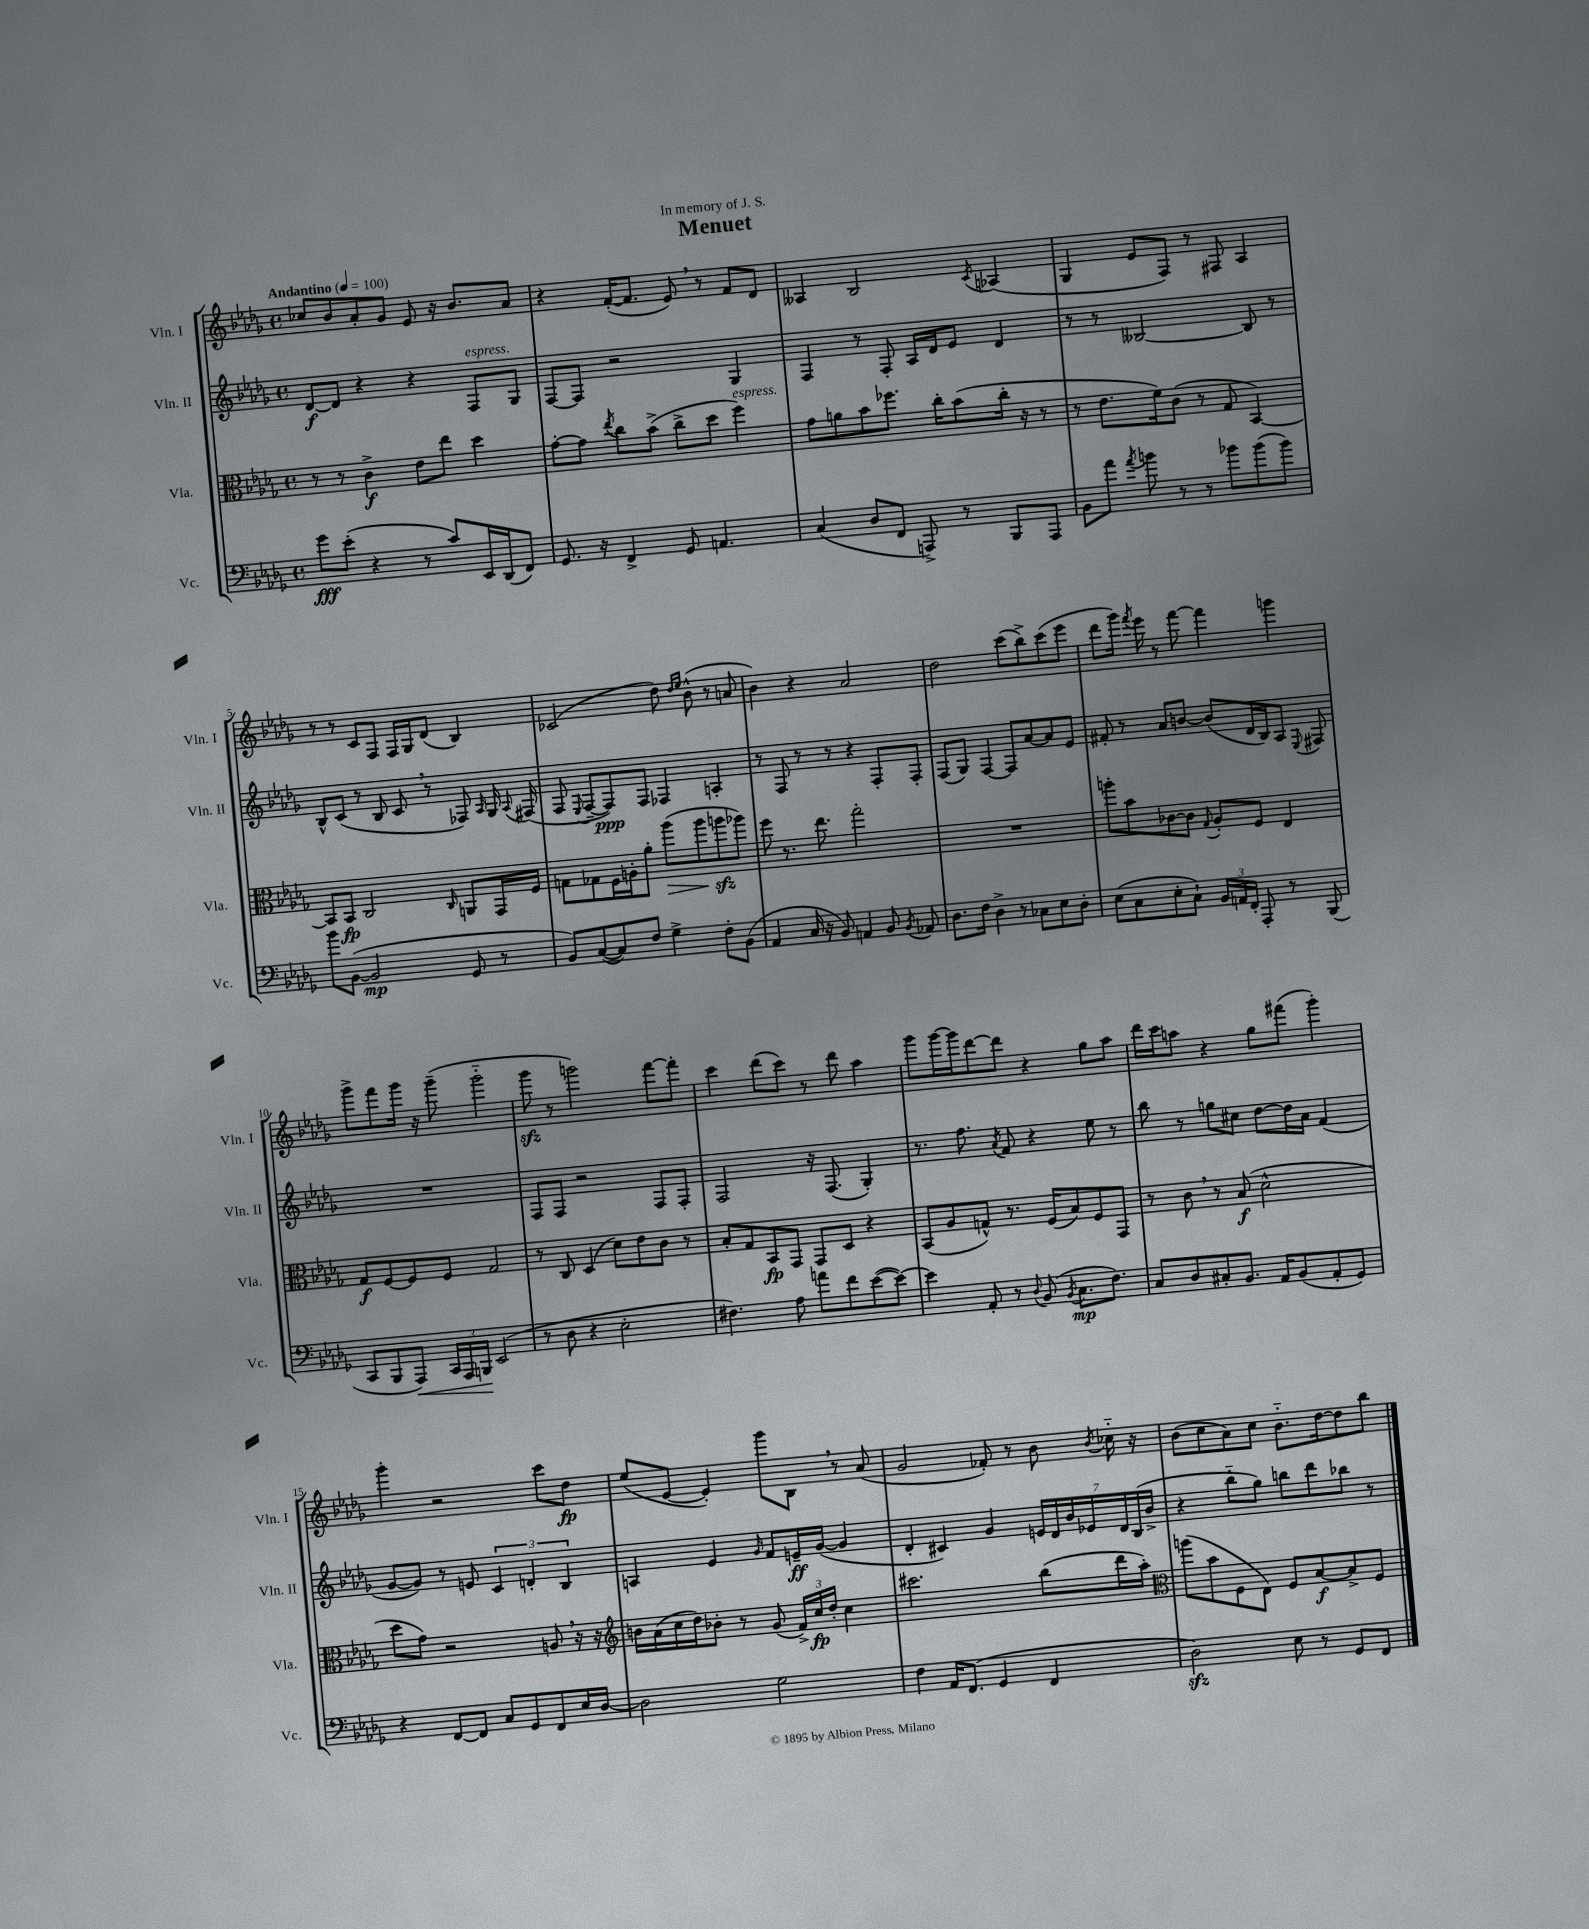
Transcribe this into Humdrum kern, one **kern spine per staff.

**kern	**dynam	**kern	**dynam	**kern	**dynam	**kern	**dynam
*part4	*part4	*part3	*part3	*part2	*part2	*part1	*part1
*staff4	*staff4	*staff3	*staff3	*staff2	*staff2	*staff1	*staff1
*I"Vc.	*	*I"Vla.	*	*I"Vln. II	*	*I"Vln. I	*
*I'Vc.	*	*I'Vla.	*	*I'Vln. II	*	*I'Vln. I	*
*clefF4	*	*clefC3	*	*clefG2	*	*clefG2	*
*k[b-e-a-d-g-]	*	*k[b-e-a-d-g-]	*	*k[b-e-a-d-g-]	*	*k[b-e-a-d-g-]	*
*M4/4	*	*M4/4	*	*M4/4	*	*M4/4	*
*met(c)	*	*met(c)	*	*met(c)	*	*met(c)	*
*MM100	*	*MM100	*	*MM100	*	*MM100	*
=1	=1	=1	=1	=1	=1	=1	=1
!	!	!	!	!	!	!LO:TX:a:B:t=Andantino	!
8g-\L	fff	8r	.	[8d-/L	f	8cc-X/L	.
(8e-'\J	.	8r	.	8d-/J]	.	8b-/	.
4r	.	4c^\	f	4r	.	8a-'/	.
.	.	.	.	.	.	8g-/J	.
8r	.	8e-\L	.	4r	.	8e-/	.
8c/L)	.	8ee-\J	.	.	.	16r	.
.	.	.	.	.	.	8.b-/L	.
!	!	!	!	!LO:TX:a:i:t=espress.	!	!	!
16EE-/L	.	4dd-\	.	8F/L	.	.	.
(16DD-/J	.	.	.	.	.	.	.
8FF/J)	.	.	.	8G-/J	.	8a-/J	.
=2	=2	=2	=2	=2	=2	=2	=2
8.GG-/	.	[8g-'\L	.	[8F/L	.	4r	.
.	.	8g-\J]	.	8F/J]	.	.	.
16r	.	.	.	.	.	.	.
.	.	8qee-/	.	.	.	.	.
4FF^/	.	8cc\L	.	2r	.	([16f'/KL	.
.	.	.	.	.	.	8.f/J]	.
.	.	(8b-^\J	.	.	.	.	.
8GG-/	.	8cc^\L	.	.	.	8e-,/)	.
4.AAn/	.	8dd-\J	.	.	.	8r	.
!	!	!LO:TX:a:i:t=espress.	!	!	!	!	!
.	.	4ff\)	.	4G-/	.	8f/L	.
.	.	.	.	.	.	8d-/J	.
=3	=3	=3	=3	=3	=3	=3	=3
(4C/	.	8g-\L	.	4F/	.	4A--X/	.
.	.	8an\	.	.	.	.	.
8D-/L	.	8b-\	.	8r	.	2B-/	.
8FF/J	.	8.ff-X\J	.	8F'/	.	.	.
8AAAn^/)	.	.	.	16A-/LL	.	.	.
.	.	16cc'\KL	.	16d-/J	.	.	.
8r	.	(8b-\	.	8e-/J	.	.	.
.	.	.	.	.	.	8qc/	.
8BBB-/L	.	16cc'\Jk	.	4d-/	.	(4A-X/	.
.	.	16r	.	.	.	.	.
8AAA/J	.	8r	.	.	.	.	.
=4	=4	=4	=4	=4	=4	=4	=4
8BB-\L	.	8r	.	8r	.	4G-/	.
8a-\J	.	8.e-\L	.	8r	.	.	.
8qa-/	.	.	.	.	.	.	.
8bn\	.	.	.	[2B--X/	.	8e-/L	.
.	.	16f\k)	.	.	.	.	.
8r	.	(8c\J	.	.	.	8F/J)	.
8r	.	8r	.	.	.	8r	.
8b-X\L	.	8G-/	.	.	.	8F#X/	.
(8b-\	.	[4BB-/)	.	8B--/]	.	4A-/	.
8b-\J)	.	.	.	8r	.	.	.
!!LO:LB:g=z
=5	=5	=5	=5	=5	=5	=5	=5
8b-\L	.	8BB-/L]	.	8B-^^/L	.	8r	.
([8BB-\J	.	8BB-/J	fp	(8c/J	.	8r	.
2BB-/]	mp	2C/	.	8r	.	8c/L	.
.	.	.	.	8B-/	.	8F/J	.
.	.	.	.	8c,/	.	16F/LL	.
.	.	.	.	.	.	16G-/J	.
.	.	.	.	8r	.	(8d-/J	.
.	.	16qqC/	.	.	.	.	.
8GG-/	.	8AAn/L	.	8F-X/)	.	4B-/)	.
.	.	.	.	16qqA-/	.	.	.
8r	.	16GG-/L	.	16G-/	.	.	.
.	.	.	.	8qqA-/	.	.	.
.	.	16F/JJ	.	(16F#X/	.	.	.
=6	=6	=6	=6	=6	=6	=6	=6
8BB-/L)	.	8Gn\L	.	8F/	.	(2c-X/	.
.	.	.	.	8qqE-/	.	.	.
([8C/	.	8G-X\	.	[8F~/L	.	.	.
8C/])	.	16F\L	.	8F/])	ppp	.	.
.	.	16An'\J	.	.	.	.	.
8F/J	.	8a-'\J	.	8F/J	.	.	.
!	!	!	!LO:HP:b	!	!	!	!
4G-^\	.	(8aa-\L	>	4F-X/	.	8dd-\)	.
.	.	.	.	.	.	16qqdd-/LL	.
.	.	.	.	.	.	16qqee-/JJ	.
.	.	8aa-\	.	.	.	(8b-^^\	.
8F'\L	.	8aanzz\	.	4An'/	.	8r	.
(8BB-\J	.	8aa-X\J)	]	.	.	8an/	.
=7	=7	=7	=7	=7	=7	=7	=7
4AA-/	.	8ff\	.	8r	.	4b-\)	.
.	.	8.r	.	8F/	.	.	.
16C/	.	.	.	8r	.	4r	.
16r	.	8.ee-\	.	.	.	.	.
8BB-/)	.	.	.	8r	.	.	.
4AAn/	.	2gg-'\	.	4r	.	2a-/	.
8BB-/	.	.	.	8F'/L	.	.	.
8qBB-/	.	.	.	.	.	.	.
8AA-X/	.	.	.	8F'/J	.	.	.
=8	=8	=8	=8	=8	=8	=8	=8
8.D-\L	.	1r	.	(8F/L	.	2dd-\	.
.	.	.	.	8G-/J)	.	.	.
16F\Jk	.	.	.	.	.	.	.
4D-^\	.	.	.	[4F/	.	.	.
8r	.	.	.	8F/L]	.	(8ccc\L	.
8C-X\L	.	.	.	[8a-/	.	8bb-^\)	.
8E-\	.	.	.	8a-/]	.	(8ccc\	.
8D-'\J	.	.	.	8e-/J	.	8eee-\J	.
=9	=9	=9	=9	=9	=9	=9	=9
(8E-\L	.	8aan'\L	.	8f#X'/	.	8ddd-\L	.
8C\	.	8b-\	.	8r	.	16ggg-\Jk)	.
.	.	.	.	.	.	8qfff/	.
.	.	.	.	.	.	16eee-\	.
8E-'\	.	[8c-X\	.	8a-/L	.	8r	.
8C`\J)	.	8c-\J]	.	[8bn/J	.	[8fff\	.
.	.	8qqG-/	.	.	.	.	.
24BB-/LL	.	8A-'/L	.	(8b/L]	.	4fff\]	.
24AAn/	.	.	.	.	.	.	.
24FF'/JJ	.	.	.	.	.	.	.
8AAA-'/	.	8F/J	.	16d-/L	.	.	.
.	.	.	.	16B-/J)	.	.	.
8r	.	4E-/	.	8A-/J	.	4gggn\	.
.	.	.	.	8qqE-/	.	.	.
(8BBB-/	.	.	.	8F#X/	.	.	.
!!LO:LB:g=z
=10	=10	=10	=10	=10	=10	=10	=10
8CC/L	.	8G-/L	f	1r	.	8ggg-^\L	.
8BBB-/	.	[8F/	.	.	.	8fff\	.
!	!LO:HP:b	!	!	!	!	!	!
8AAA-/J)	<	8F/]	.	.	.	16ggg-\Jk	.
.	.	.	.	.	.	16r	.
24CC/LL	.	8F/J	.	.	.	(8ggg-~\	.
24AAA-/	.	.	.	.	.	.	.
24BBBn/JJ	.	.	.	.	.	.	.
(2EE-/	[	2G-/	.	.	.	2ggg-\	.
=11	=11	=11	=11	=11	=11	=11	=11
8r	.	8r	.	8F/L	.	8ggg-zz\	.
8D-\	.	8C/	.	8F/J	.	8r	.
4r	.	(4D-/	.	2r	.	2gggn\)	.
2E-'\	.	8d-\L)	.	.	.	.	.
.	.	8e-\	.	.	.	.	.
.	.	8c\J	.	8F/L	.	[8fff\L	.
.	.	8r	.	8F'/J	.	8fff'\J]	.
=12	=12	=12	=12	=12	=12	=12	=12
4.F#X\)	.	8B-'/L	.	2F/	.	4ccc\	.
.	.	8G-/	.	.	.	.	.
.	.	8BB-/	fp	.	.	(8ddd-\L	.
8A-\	.	8GG-/J	.	.	.	8ccc\J)	.
8an\L	.	8GG-/L	.	16r	.	8r	.
.	.	.	.	(8.F/	.	.	.
8f\	.	8D-/J	.	.	.	8ddd-\	.
([8e-\	.	4r	.	4G-'/)	.	4aa-\	.
8e-\J_)	.	.	.	.	.	.	.
=13	=13	=13	=13	=13	=13	=13	=13
4e-\]	.	(8BB-/L	.	8.r	.	8ggg-\L	.
.	.	8A-/	.	.	.	[16ggg-\L	.
.	.	.	.	8.ff\	.	16ggg-\J]	.
8AA-'/	.	8Gn^^/J)	.	.	.	[8ddd-\	.
.	.	.	.	8qa-/	.	.	.
8r	.	8.r	.	8f/	.	8ddd-\J]	.
8qqD-/	.	.	.	.	.	.	.
(8BB-/	.	.	.	4r	.	4r	.
.	.	(16F/KL	.	.	.	.	.
8qBB-/	.	.	.	.	.	.	.
8.C\L	mp	8B-/)	.	.	.	.	.
.	.	8F/	.	8ee-\	.	8gg-\L	.
8.F\J)	.	.	.	.	.	.	.
.	.	8GG-/J	.	8r	.	8aa-\J	.
=14	=14	=14	=14	=14	=14	=14	=14
8C/L	.	8r	.	8bb-\	.	16ddd-\LL	.
.	.	.	.	.	.	16ccc\J	.
8D-/	.	8c,\	.	8r	.	8aan\J	.
8C#X'/	.	8r	.	8ggn\L	.	4r	.
8.BB-/J	.	(8B-/	f	8cc#X\J	.	.	.
.	.	2d-^^\	.	[8dd-\L	.	8gg-\L	.
16AA-/KL	.	.	.	.	.	.	.
(8BB-/	.	.	.	16dd-\L]	.	(8fff#X\J	.
.	.	.	.	16a-\JJ	.	.	.
8AA-'/	.	.	.	(4f/	.	4ggg-'\)	.
8GG-/J)	.	.	.	.	.	.	.
!!LO:LB:g=z
=15	=15	=15	=15	=15	=15	=15	=15
4r	.	8dd-\L	.	[8g-/L	.	4ggg-'\	.
.	.	8g-\J)	.	8g-/J])	.	.	.
[8FF/L	.	2r	.	8r	.	2r	.
8FF/J]	.	.	.	8en/	.	.	.
8C/L	.	.	.	6c/	.	.	.
8GG-/	.	.	.	.	.	.	.
.	.	.	.	6dn'/	.	.	.
8FF/	.	8An,/	.	.	.	8ccc\L	.
.	.	.	.	6B-/	.	.	.
16E-/L	.	16r	.	.	.	8dd-\J	fp
[16D-/JJ	.	16r	.	.	.	.	.
=16	=16	=16	=16	=16	=16	=16	=16
*	*	*clefG2	*	*	*	*	*
2D-\]	.	16bn\LL	.	4An/	.	(8ee-/L	.
.	.	(16a-\	.	.	.	.	.
.	.	16cc\	.	.	.	[8e-/J	.
.	.	16dd-\J)	.	.	.	.	.
.	.	8b-X'\J	.	4e-/	.	4e-'/])	.
.	.	8r	.	.	.	.	.
.	.	.	.	16qqg-/	.	.	.
2G-\	.	(8g-/	.	8f/L	.	8ggg-\L	.
.	.	24f^/LL)	.	16en~/L	ff	8B-,\J	.
.	.	24cc/	fp	.	.	.	.
.	.	.	.	([16g-/JJ	.	.	.
.	.	24dd-'/JJ	.	.	.	.	.
.	.	4cc\	.	4g-/]	.	8r	.
.	.	.	.	.	.	(8a-/	.
=17	=17	=17	=17	=17	=17	=17	=17
4F\	.	2.ccc#X\	.	4d-'/	.	2g-/	.
16AA-/KL	.	.	.	4c#X/)	.	.	.
(8.FF/J	.	.	.	.	.	.	.
4GG-/	.	.	.	4g-/	.	8f-X'/)	.
.	.	.	.	.	.	8r	.
4FF/	.	(8bb-\L	.	28en/LL	.	8b-\	.
.	.	.	.	28d-/	.	.	.
.	.	.	.	28b-/	.	.	.
.	.	.	.	28e-X/	.	.	.
.	.	.	.	.	.	8qb-/	.
.	.	16ddd-\L	.	.	.	16cc-X\	.
.	.	.	.	28d-/	.	.	.
.	.	.	.	(28B-/	.	.	.
.	.	16aa-'\JJ)	.	.	.	16r	.
.	.	.	.	28b-^/JJ	.	.	.
=18	=18	=18	=18	=18	=18	=18	=18
*	*	*clefC3	*	*	*	*	*
2D-zz\)	.	(8aan\L	.	4r	.	(8b-\L	.
.	.	8b-\	.	.	.	8cc\	.
.	.	8F\	.	8bb-\L	.	8a-\)	.
.	.	8E-\J)	.	8gg-\J)	.	8cc\J	.
8E-\	.	8F/L	.	8bbn\L	.	8.b-\L	.
8r	.	[8B-/	f	8ddd-\	.	.	.
.	.	.	.	.	.	[16dd-\k	.
8GG-/L	.	8B-^/]	.	8bb-X\J	.	8dd-\]	.
8FF/J	.	8F/J	.	8r	.	8bb-\J	.
==	==	==	==	==	==	==	==
*-	*-	*-	*-	*-	*-	*-	*-
